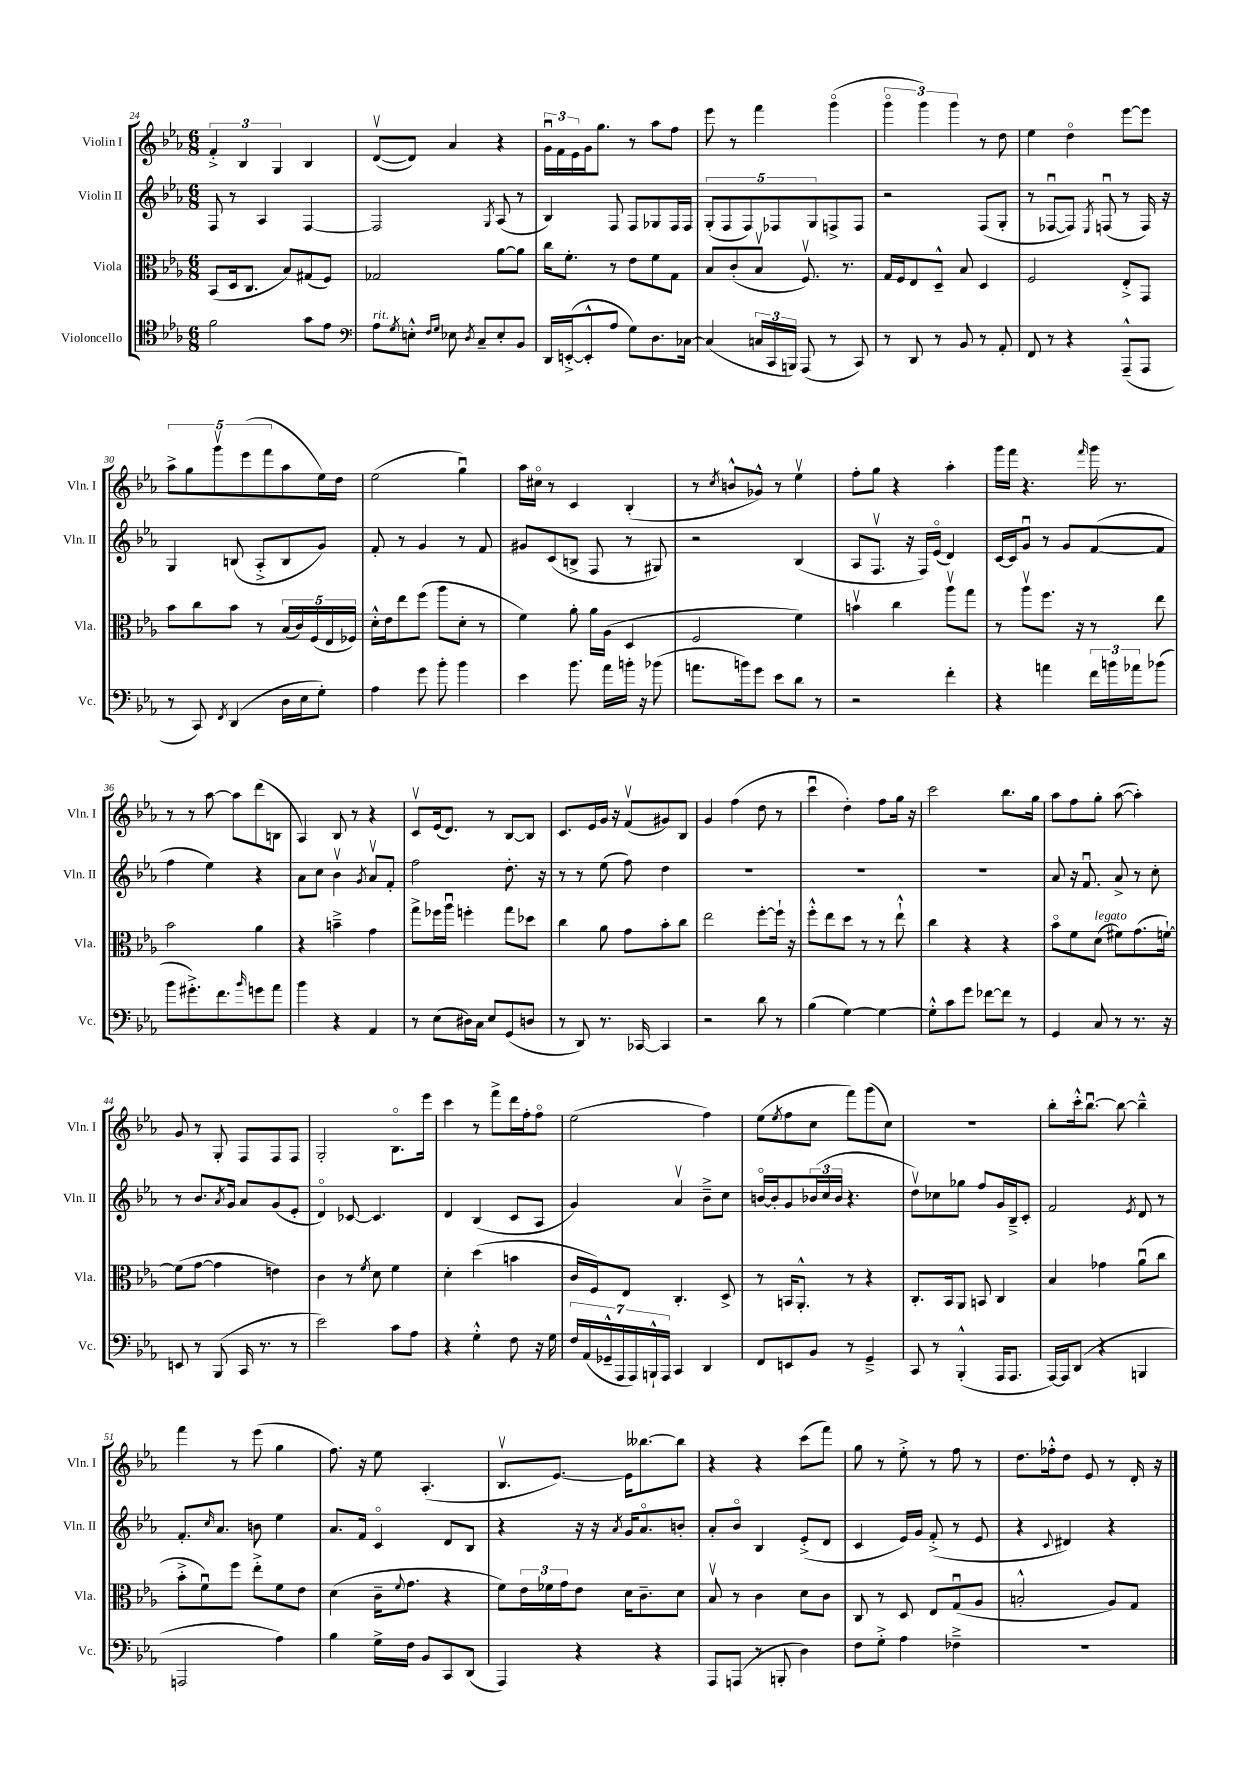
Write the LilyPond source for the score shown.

<<
\new StaffGroup <<
\new Staff = "s0" \with { instrumentName = "Violin I" shortInstrumentName = "Vln. I" } {
    \clef treble \key ees \major \numericTimeSignature \time 6/8
    \tuplet 3/2 { f'4-.-> bes4 g4 } bes4 |
    d'8~\upbow( d'8) aes'4 r4 |
    \tuplet 3/2 { g'16\downbow f'16 ees'16 } g'16 g''8. r8 aes''8 f''8 |
    ees'''8 r8 f'''4 g'''4\flageolet( |
    \tuplet 3/2 { g'''4\flageolet g'''4) g'''4 } r8 d''8 |
    ees''4 d''4\flageolet ees'''8~ ees'''8 |
    \tuplet 5/4 { aes''8-> g''8 g'''8\upbow ees'''8( f'''8 } aes''8 ees''16) d''16 |
    ees''2( g''4\downbow) |
    aes''16 cis''16\flageolet r8 c'4 bes4-.( |
    r8 \acciaccatura { c''8 } b'8-^ ges'8-^) r8 ees''4\upbow |
    f''8-. g''8 r4 aes''4-. |
    g'''16 f'''16 r4. \grace { f'''16 } g'''16 r8. |
    r8 r8 aes''8~ aes''8 d'''8( b8 |
    aes4) bes8 r8 r4 |
    c'8\upbow ees'16( d'8.) r8 bes8~ bes8 |
    c'8. ees'16 g'16 r16 f'8\upbow( gis'8) bes8 |
    g'4 f''4( d''8 r8 |
    c'''4\downbow d''4-.) f''8 g''16 r16 |
    c'''2 bes''8. g''16 |
    aes''8 f''8 g''8-. aes''8~( aes''4-.) |
    g'8 r8 g8-. f8 f8 f8 |
    g2-. bes8.\flageolet ees'''16 |
    c'''4 r8 f'''8-> d'''16 f''16-. f''8\flageolet |
    ees''2( f''4) |
    ees''8( \acciaccatura { ees''8 } f''8 c''8 f'''8) g'''8( c''8) |
    R2. |
    bes''8-. c'''16-.-^ bes''8.~\downbow bes''8~ bes''4---^ |
    f'''4 r8 ees'''8( g''4 |
    f''8.) r16 ees''8 aes4.-.( |
    bes8.\upbow ees'8.~) ees'16 beses''8.~ beses''8 |
    r4 r4 c'''8( f'''8) |
    g''8 r8 ees''8-.-> r8 f''8 r8 |
    d''8. fes''16-.-^ d''8 ees'8 r8 d'16-. r16 \bar "|." |
}
\new Staff = "s1" \with { instrumentName = "Violin II" shortInstrumentName = "Vln. II" } {
    \clef treble \key ees \major \numericTimeSignature \time 6/8
    f8 r8 aes4 f4~ |
    f2 \acciaccatura { g8 } aes8( r8 |
    bes4) f8 f8 ges8 f16 f16 |
    \tuplet 5/4 { g8-.( f8 f8) fes8 g8 } f8-> f8 |
    r2 f8( g8-. |
    r8 fes8~\downbow fes8) \acciaccatura { ees8 } f8\downbow( r8 f16) r16 |
    g4 b8( aes8-.-> b8 g'8) |
    f'8-. r8 g'4 r8 f'8 |
    gis'8 c'8( b8-> f8 r8 gis8) |
    r2 bes4( |
    aes8 f8.\upbow r16 f16) ees'16\flageolet( d'4) |
    c'16~ c'16 g'8\downbow r8 g'8 f'8~( f'8 |
    f''4 ees''4) r4 |
    aes'8 c''8 bes'4\upbow \acciaccatura { g'8 } aes'8\upbow f'8-. |
    f''2 d''8.-. r16 |
    r8 r8 ees''8( f''8) d''4 |
    R2. |
    R2. |
    R2. |
    aes'8 r16 f'8.\downbow aes'8-> r8 c''8-. |
    r8 bes'8. \acciaccatura { aes'8 } g'16 aes'8 g'8( ees'8-. |
    d'4\flageolet) ces'8~ ces'4. |
    d'4 bes4( c'8 aes8 |
    g'4) aes'4\upbow bes'8---> c''8 |
    b'16~\flageolet b'16-. g'8 \tuplet 3/2 { bes'16( c''16 bes'16 } r4. |
    d''8\upbow) ces''8 ges''8 f''8 g'16 bes16---> c'8-. |
    f'2 \acciaccatura { ees'8 } d'8 r8 |
    f'8.-. \grace { c''16 } aes'8. b'8 ees''4 |
    aes'8. f'16 c'4\flageolet d'8 bes8 |
    r4 r16 r16 \acciaccatura { aes'8 } g'16 aes'8.\flageolet b'8-. |
    aes'8-. bes'8\flageolet bes4 ees'8-.->( d'8 |
    c'4 ees'16) g'16 f'8-.->( r8 ees'8 |
    r4 \appoggiatura { c'8 } dis'4) r4 \bar "|." |
}
\new Staff = "s2" \with { instrumentName = "Viola" shortInstrumentName = "Vla." } {
    \clef alto \key ees \major \numericTimeSignature \time 6/8
    bes,8( d16 c8. bes8) gis8( f8) |
    ges2 aes'8~ aes'8 |
    c''16 f'8.-. r8 ees'8 f'8 g8 |
    bes8 c'8-.( bes8\upbow f8.\upbow) r8. |
    g16 f16 ees8 d8---^ bes8 d4 |
    f2 ees8-.-> g,8 |
    bes'8 c''8 bes'8 r8 \tuplet 5/4 { bes16( c'16) f16( ees16 fes16) } |
    d'16-.-^ ees'16 ees''8 f''8( aes''8 d'8-. r8 |
    f'4) aes'8-. aes'16 aes16( d4 |
    f2 f'4) |
    b'4\upbow c''4 aes''8\upbow g''8 |
    r8 aes''8\upbow f''8. r16 r8 ees''8 |
    bes'2 aes'4 |
    r4 b'4---> g'4 |
    g''8-> fes''16 aes''16\downbow f''4-. g''8 des''8 |
    c''4 aes'8 g'8 bes'8-. c''8 |
    ees''2 f''8~-. f''16-! r16 |
    f''8-.-^ ees''8 d''8 r8 r8 ees''8-!-^ |
    c''4 r4 r4 |
    bes'8\flageolet f'8 d'8^\markup { \italic "legato" }( fis'8) g'8.( f'16~-!) |
    f'8( g'8~ g'4 e'4) |
    c'4 r8 \acciaccatura { f'8 } d'8 f'4 |
    d'4-. d''4( b'4 |
    c'16 f16) ees8 c4.-. d8-> |
    r8 b,16 aes,8.-.-^ r8 r4 |
    c8.-. bes,16 aes,8 b,8 c4 |
    bes4 ges'4 aes'8\downbow( c''8 |
    bes'8-.-> f'8\downbow) f''8 ees''8-.-> f'8 ees'8 |
    d'4( c'16-- \appoggiatura { f'8 } g'8. r4 |
    f'8) \tuplet 3/2 { ees'16 fes'16 g'16 } ees'8 d'16 c'8.-- d'8 |
    bes8\upbow r8 c'4 d'8 c'8 |
    c8 r8 d8 ees8 g8\downbow( aes8 |
    b2-.-^ aes8) g8 \bar "|." |
}
\new Staff = "s3" \with { instrumentName = "Violoncello" shortInstrumentName = "Vc." } {
    \clef tenor \key ees \major \numericTimeSignature \time 6/8
    f'2 g'8 ees'8 |
    \clef bass aes8^\markup { \italic "rit." } \acciaccatura { g8 } e8-.-^ \grace { f16 g16 } ees8 \acciaccatura { d8 } c8-- ees8-. bes,8 |
    d,16 e,16~-.->( e,8-.-^ aes8 g8) d8. ces16~ |
    ces4( \tuplet 3/2 { c16 c,16 b,,16) } aes,,8( r8 c,8) |
    r8 d,8 r8 bes,8 r8 aes,8-. |
    f,8 r8 r4 aes,,8---^( aes,,8 |
    r8 c,8) \acciaccatura { f,8 } d,4( d16 ees16 g8-.) |
    aes4 g'8 bes'8-. bes'4 |
    ees'4 bes'8. aes'16 b'16-. r16 bes'8( |
    a'8. b'16) g'8 ees'8 d'8 r8 |
    r2 f'4-. |
    r4 a'4 \tuplet 3/2 { f'16 b'16 aes'16 } bes'8( |
    bes'8 gis'8.-.->) f'8. \grace { bes'16 } g'8 aes'8 |
    bes'4 r4 aes,4 |
    r8 ees8( dis16) c16 ees8 g,8( d8 |
    r8 d,8) r8. ces,16~ ces,4 |
    r2 d'8 r8 |
    bes4( g4~) g4~ |
    g8-.-^ c'8 g'8 fes'8~ fes'8 r8 |
    g,4 c8 r8 r8. r16 |
    e,8 r8 bes,,8( c,16 r8. r8 |
    ees'2) c'8 aes8 |
    r4 g4-.-^ f8 r16 g16 |
    \tuplet 7/4 { f16 aes,16( ges,16---^ aes,,16 aes,,16) b,,16-!-^ aes,,16 } c,4 d,4 |
    f,8 e,8 bes,8 r8 g,4---> |
    c,8 r8 bes,,4-.-^( aes,,16 aes,,8. |
    aes,,16~) aes,,16 d,8( r4 b,,4 |
    a,,2 aes4) |
    bes4 g16-> f16 bes,8 c,8 d,8( |
    aes,,4) r4 r4 |
    aes,,8 a,,8( r8 b,,8-. d4) |
    f8 g8-.-> aes4 fes4---> |
    R2. \bar "|." |
}
>>
>>
\layout { \context { \Score currentBarNumber = #24 } }
